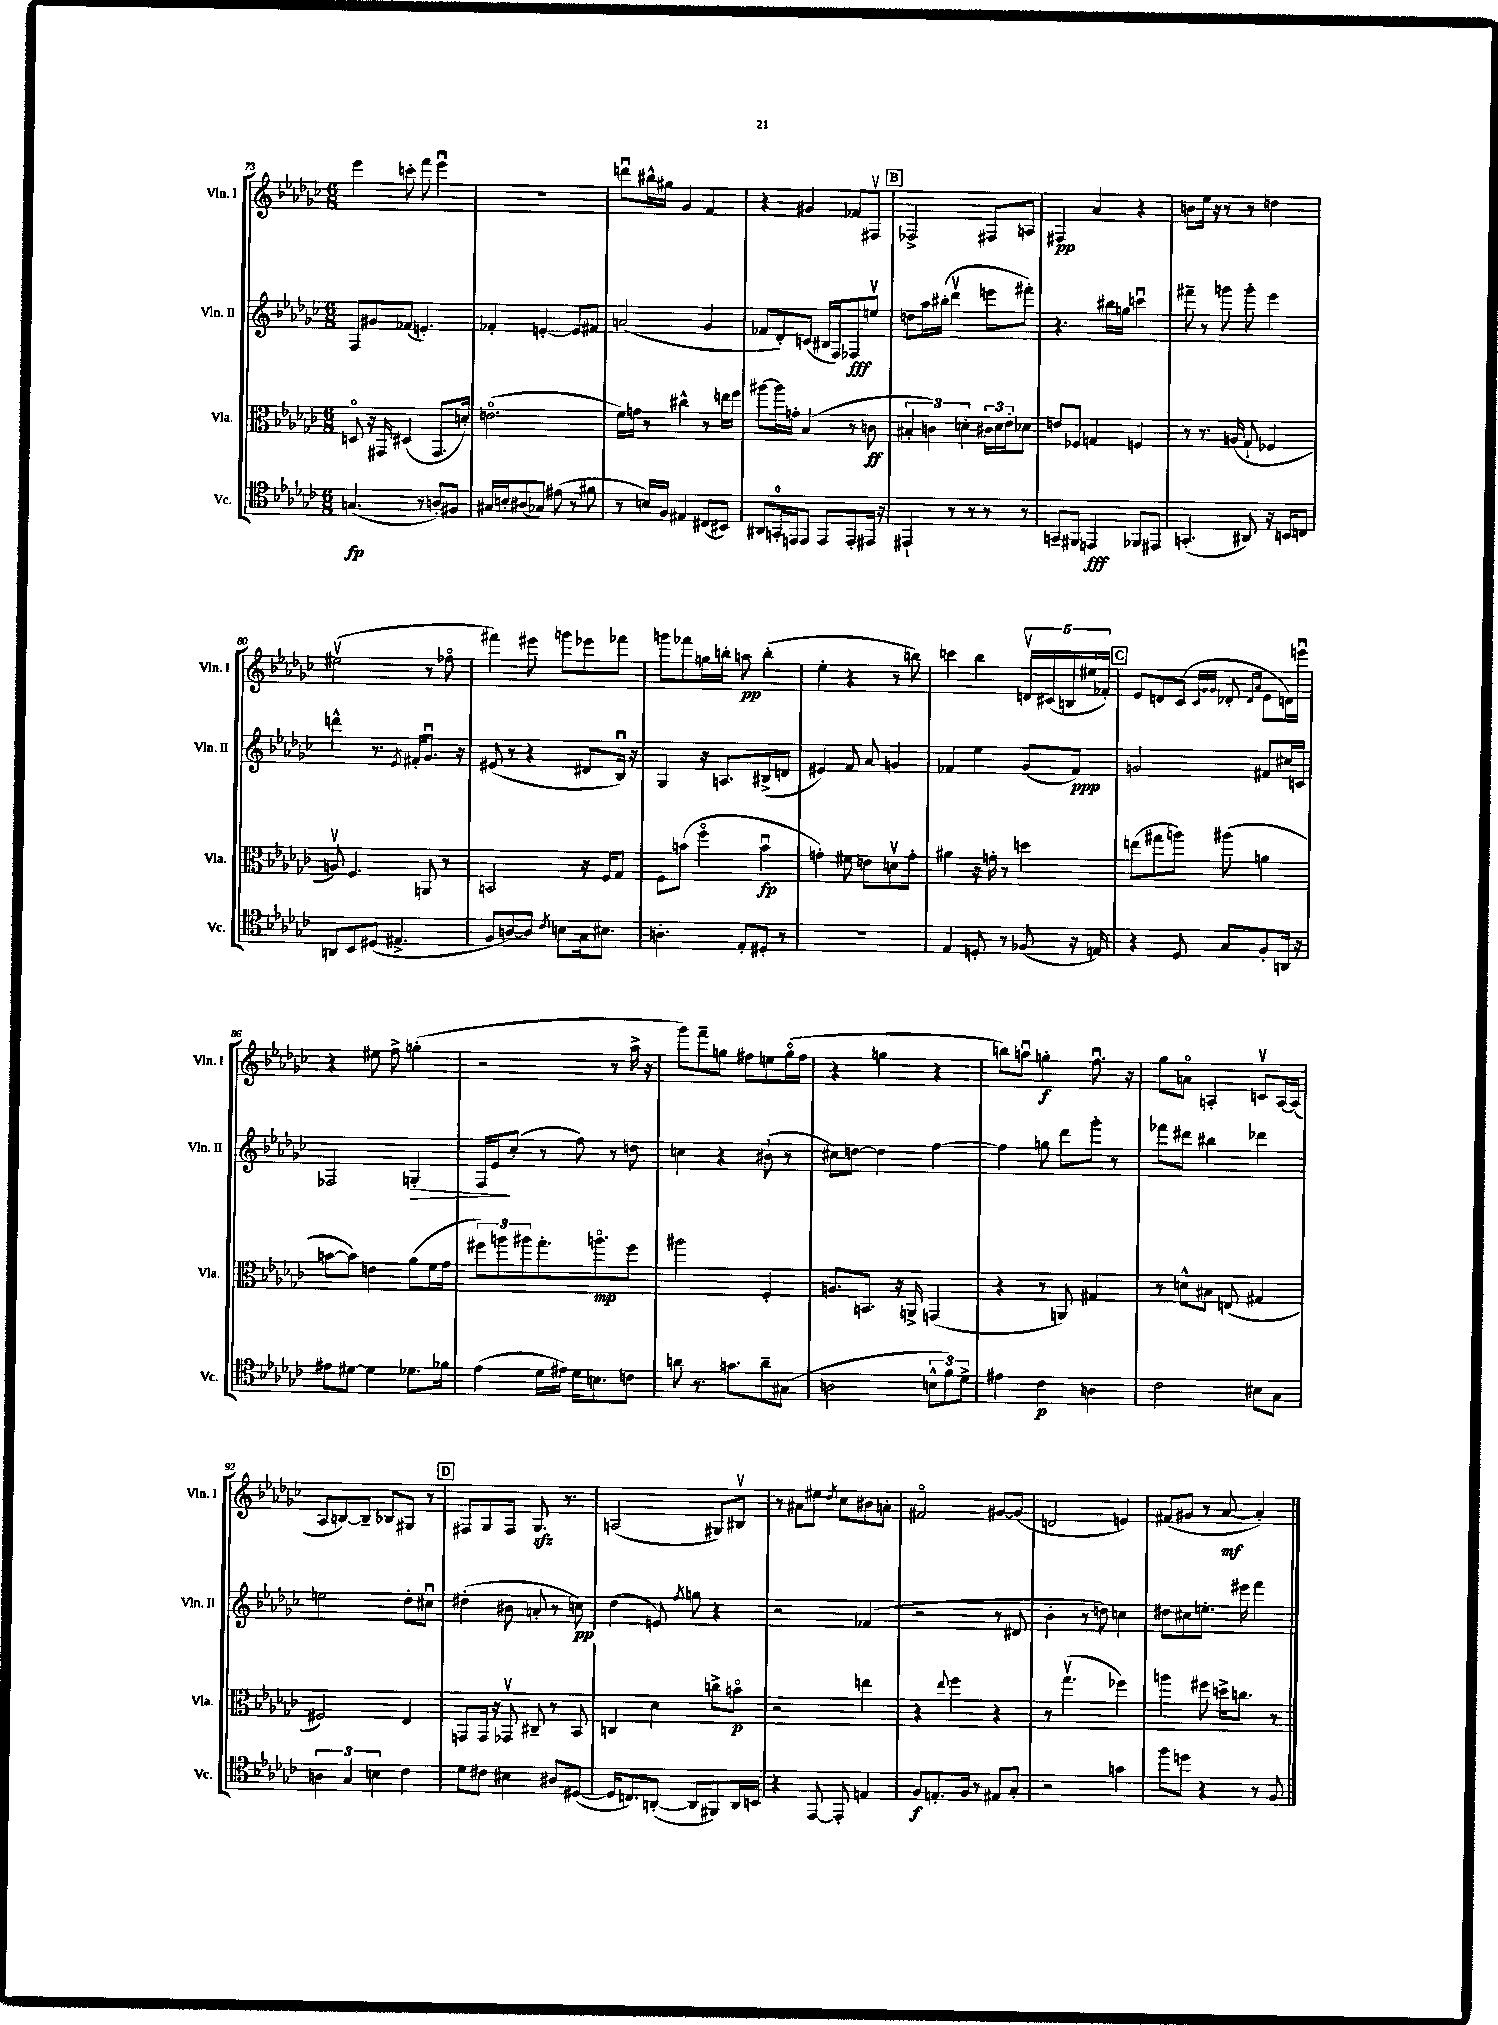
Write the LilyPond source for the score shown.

<<
\new StaffGroup <<
\new Staff = "s0" \with { instrumentName = "Vln. I" shortInstrumentName = "Vln. I" } {
    \clef treble \key ges \major \numericTimeSignature \time 6/8
    ees'''4 c'''8-. f'''8 ees'''4\downbow |
    R2. |
    d'''8\downbow bis''16-^ gis''16 ges'4 f'4 |
    r4 gis'4 fes'8 fis8\upbow |
    \mark \markup { \box "B" } fes2-> fis8 a8 |
    fis4\pp aes'4 r4 |
    b'8 ees''16 r16 r8 r8 d''4 |
    eis''2\upbow( r8 fes''8\flageolet |
    fis'''4) eis'''8 g'''8 ees'''8 fes'''8 |
    g'''8 fes'''8 g''16 b''16-. a''8\pp b''4-.( |
    ees''4-. r4 r8 b''8) |
    c'''4 bes''4 \tuplet 5/4 { d'16\upbow cis'16( b16 eis''16 fes'16-.) } |
    \mark \markup { \box "C" } ees'8 d'8 ces'8( \grace { ces'32 ges'32 ges'32 } des'8-. \grace { des'16 aes'16 } ees'8 d'16) e'''16\downbow |
    r4 eis''8 f''8-> g''4-.( |
    r2 r8 aes''16-> r16 |
    ges'''8) f'''8-- g''8 fis''8 e''8 g''16\flageolet( fis''16 |
    r4 g''4 r4 |
    b''8) a''8\downbow g''4-.\f f''8.\downbow r16 |
    ges''8 a'8\flageolet a4-. c'8\upbow a16~ a16( |
    aes8 b8~) b8-- bes8 gis8 r8 |
    \mark \markup { \box "D" } fis8 ges8 fis8 ges8.\sfz r8. |
    a2( gis8) bis8\upbow |
    r8 ais'8 eis''8 \acciaccatura { des''8 } ces''8 bis'8 a'8-. |
    fis'2\flageolet gis'8~ gis'8( |
    d'2 e'4) |
    fis'8( gis'8 r8 aes'8~\mf aes'4-.) \bar "|." |
}
\new Staff = "s1" \with { instrumentName = "Vln. II" shortInstrumentName = "Vln. II" } {
    \clef treble \key ges \major \numericTimeSignature \time 6/8
    f8 gis'8 fes'8( e'4.-.) |
    fes'4-. e'4~-. e'8 fis'8 |
    a'2( ges'4 |
    fes'8 des'8-.) c'8( bis16 f16) fes8\fff e''8\upbow |
    \mark \markup { \box "B" } d''8 aes''16 bis''16-.( des'''4\upbow e'''8 fis'''8-.) |
    r4. bis''16 g''16 c'''4\downbow |
    fis'''8-- r8 g'''8 g'''8-. ees'''4 |
    d'''4-^ r8. \acciaccatura { ees'8 } fis'16-. ges'8.\downbow r16 |
    eis'8( r8 r4 dis'8 bes16\downbow) r16 |
    ges4 r16 a8. bis8->( d'8 |
    eis'4) f'8 aes'8 g'4 |
    fes'4 ees''4 ges'8( fes'8\ppp) |
    \mark \markup { \box "C" } g'2 fis'8 cis''16 c'16 |
    fes2 g4-.\> |
    f16 ees'16\! ces''8-.( r8 f''8) r8 d''8 |
    c''4 r4 bis'8-!( r8 |
    cis''8) d''8~ d''4 f''4~ |
    f''4 g''8 des'''8 ges'''8-. r8 |
    fes'''8 dis'''8 bis''4 des'''4 |
    e''2 des''8-. cis''8\downbow |
    \mark \markup { \box "D" } dis''4-.( bis'8 a'8-. r8 c''8\pp) |
    des''4( e'8) \acciaccatura { f''8 } g''8 r4 |
    r2 fes'4( |
    r2 r8 dis'8 |
    bes'4-. r8 d''8) c''4 |
    dis''8 cis''8 e''8.-. eis'''16 f'''4 \bar "|." |
}
\new Staff = "s2" \with { instrumentName = "Vla." shortInstrumentName = "Vla." } {
    \clef alto \key ges \major \numericTimeSignature \time 6/8
    d8\flageolet r16 gis,16 dis4( gis,8. d'16-.) |
    e'2.\flageolet( |
    f'16) g'16 r8 cis''4-^ r8 e''16 f''16 |
    ais''8~ ais''16 g'16-. bes4( r8 c'8\ff |
    \mark \markup { \box "B" } \tuplet 3/2 { bis4-. c'4) d'4-. } \tuplet 3/2 { cis'16 d'16 ees'16-. } des'8 |
    e'8 fes8 g4 f4 |
    r8 r8. a16( ges8-! fes4 |
    a8\upbow) f4. a,8 r8 |
    b,2 r16 f16 ges8 |
    f8 b'8( f''4\flageolet b'4\downbow\fp |
    g'4-.) fis'8 e'8 d'8\upbow g'8-. |
    ais'4 r16 g'16-. r8 d''4 |
    \mark \markup { \box "C" } e''8( gis''8 a''8) ais''8( a'4 |
    b'8~ b'8) e'4 aes'8( f'16 ges'16 |
    \tuplet 3/2 { fis''8) a''8 ais''8 } ges''8.-. a''8.\flageolet\mp fis''8 |
    ais''2 f4-. |
    a8. b,8. r16 a,16-> g,4( |
    r4 r8 a,8) gis4 |
    r8 d'8-^ bis8 e8( gis4 |
    fis2) ees4 |
    \mark \markup { \box "D" } g,8 g,16 r16 ges,8\upbow cis8-- r8 bes,8 |
    c4 des'4 c''8-> b'8\flageolet\p |
    r2 e''4 |
    r4 \appoggiatura { ees''8 } f''4 r4 |
    r8 ges''4.\upbow( fes''4) |
    a''4 fis''8 d''16-> c''8. r8 \bar "|." |
}
\new Staff = "s3" \with { instrumentName = "Vc." shortInstrumentName = "Vc." } {
    \clef tenor \key ges \major \numericTimeSignature \time 6/8
    g4.\fp( r8 a8-.) fis8 |
    gis16 b16-. ais8( ges8) eis'8( r8 fis'8 |
    r8 b16) f16 eis4 cis8( bis,8) |
    ais,8 g,16-0-. e,16 e,8 e,8 e,8-. eis,16 r16 |
    \mark \markup { \box "B" } eis,4-! r8 r8 r8 r8 |
    g,8-- fis,8 e,4\fff fes,8 eis,8 |
    g,4.-.( ais,8) r16 b,16 c8 |
    a,8 bes,8 dis8( eis4.-> |
    f8 a8~) a8 \acciaccatura { ces'8 } b8 ges16 bis8. |
    a4.-. ees8-. dis8-. r8 |
    R2. |
    ees4 d8-. r8 fes8( r16 e16) |
    \mark \markup { \box "C" } r4 des8 ges8 f8-. a,16 r16 |
    eis'8 dis'8~ dis'4 des'8. fes'16 |
    ees'4( des'16 eis'16) des'16 b8. c'8 |
    a'8 r8. g'8. a'8-- gis8( |
    a2 \tuplet 3/2 { b8-^ f'8) des'8-> } |
    eis'4 ces'4\p a4 |
    ces'2 bis8 ges8 |
    \tuplet 3/2 { a4 ges4 b4 } ces'4 |
    \mark \markup { \box "D" } des'8 cis'8 bis4 ais8 dis8~( |
    dis16 c8.) a,8~-.( a,8 fis,8) a,16 b,16 |
    r4 ees,8~ ees,8-. e4 |
    f8\f e8.-. f16 r8 eis8 ges8-. |
    r2 g'4 |
    f''8 d''8 r4 r8 f8 \bar "|." |
}
>>
>>
\layout { \context { \Score currentBarNumber = #73 } }
